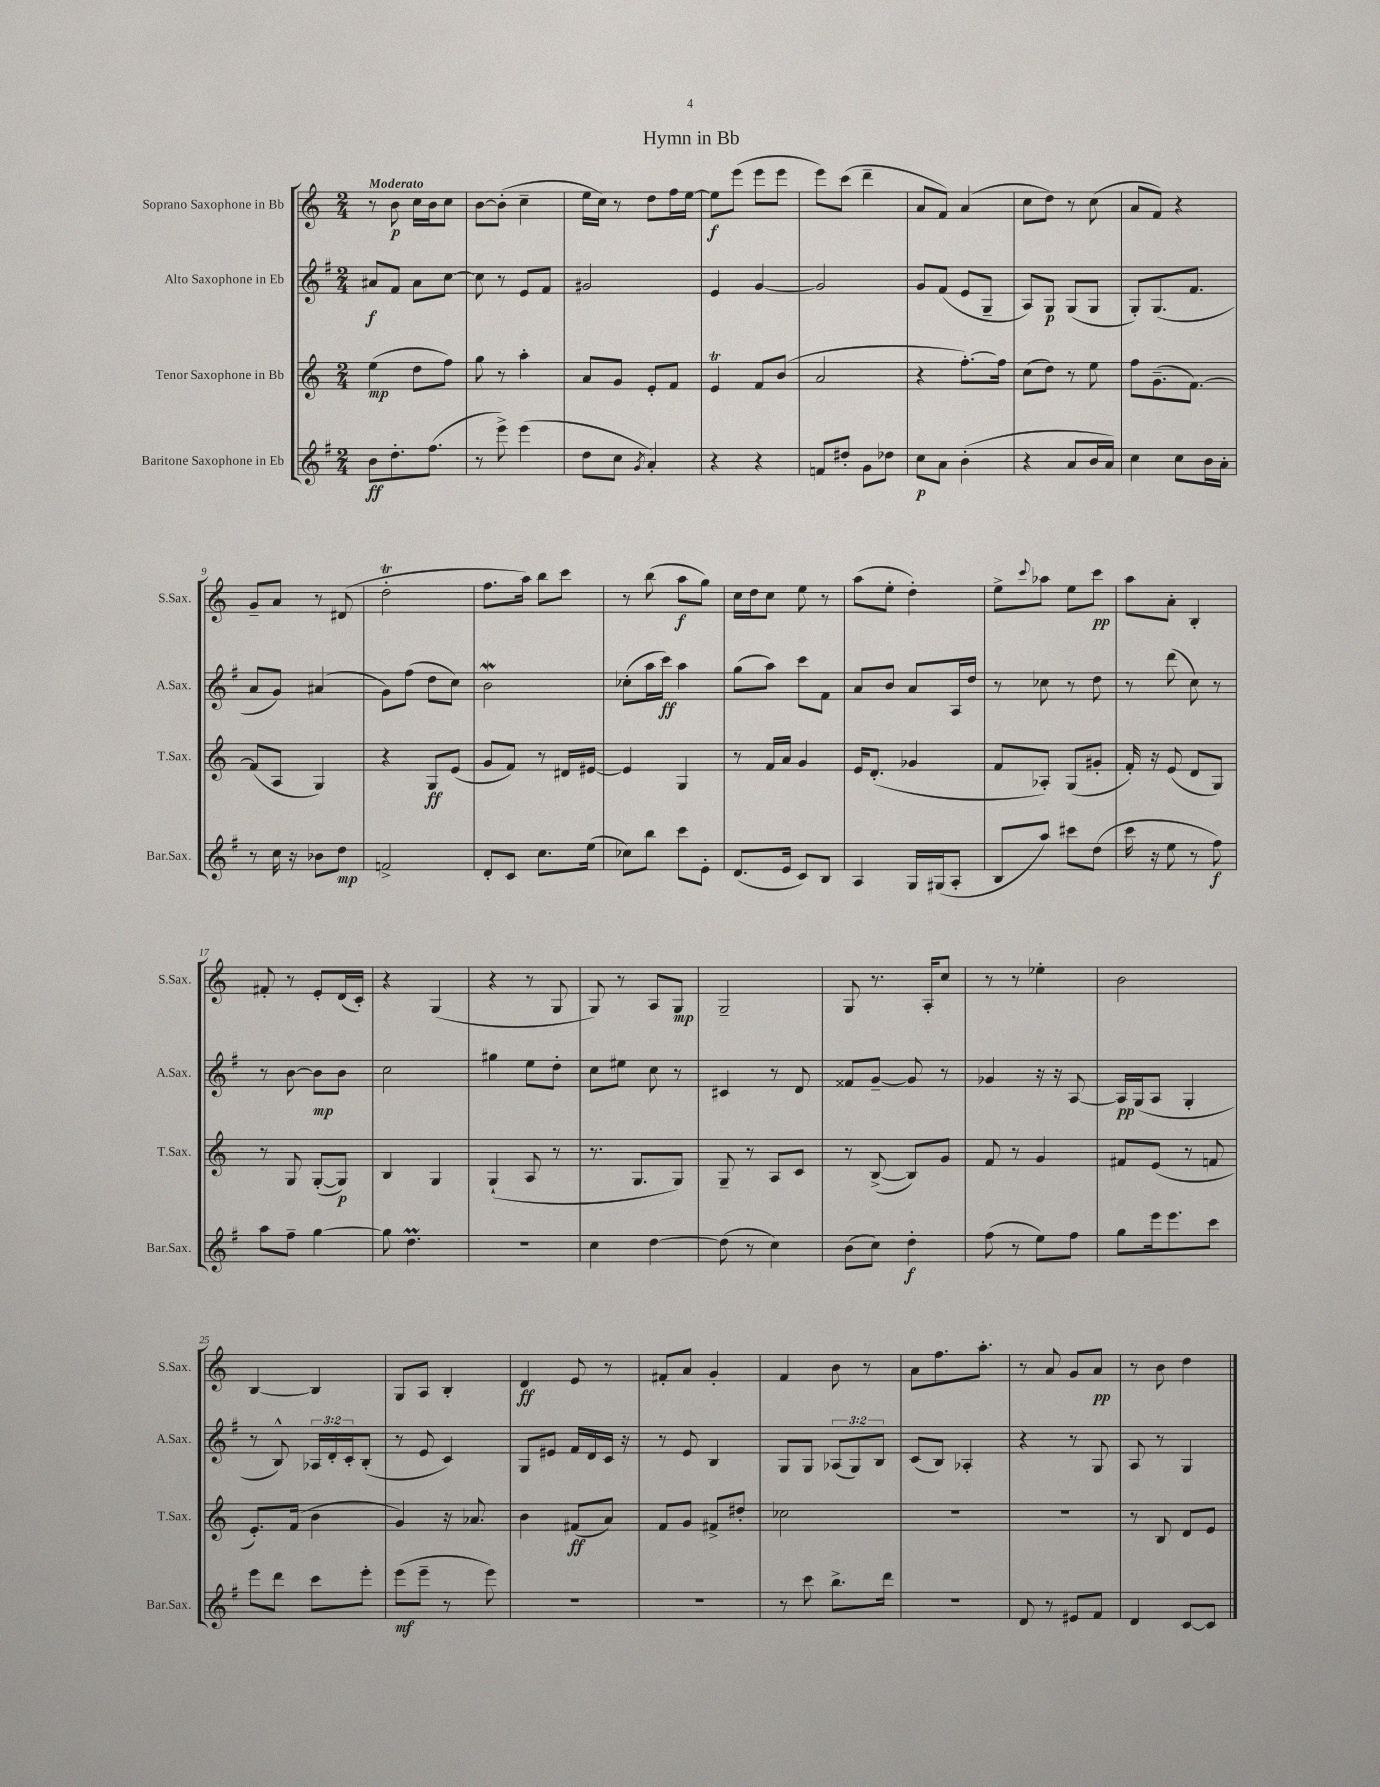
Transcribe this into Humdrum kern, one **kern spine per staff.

**kern	**dynam	**kern	**dynam	**kern	**dynam	**kern	**dynam
*part4	*part4	*part3	*part3	*part2	*part2	*part1	*part1
*staff4	*staff4	*staff3	*staff3	*staff2	*staff2	*staff1	*staff1
*I"Baritone Saxophone in Eb	*	*I"Tenor Saxophone in Bb	*	*I"Alto Saxophone in Eb	*	*I"Soprano Saxophone in Bb	*
*I'Bar.Sax.	*	*I'T.Sax.	*	*I'A.Sax.	*	*I'S.Sax.	*
*clefG2	*	*clefG2	*	*clefG2	*	*clefG2	*
*k[f#]	*	*k[]	*	*k[f#]	*	*k[]	*
*M2/4	*	*M2/4	*	*M2/4	*	*M2/4	*
=1	=1	=1	=1	=1	=1	=1	=1
!	!	!	!	!	!	!LO:TX:a:B:t=Moderato	!
8b\L	ff	(4ee\	mp	8a#X/L	f	8r	.
8.dd'\	.	.	.	8f#/J	.	8b\	p
.	.	8dd\L	.	8a#\L	.	16cc\LL	.
(8.ff#\J	.	.	.	.	.	16b\J	.
.	.	8ff\J)	.	[8cc\J	.	8cc\J	.
=2	=2	=2	=2	=2	=2	=2	=2
8r	.	8gg\	.	8cc\]	.	[8b\L	.
8eee^\)	.	8r	.	8r	.	(8b'\J]	.
(4eee\	.	4aa'\	.	8e/L	.	4cc~\	.
.	.	.	.	8f#/J	.	.	.
=3	=3	=3	=3	=3	=3	=3	=3
8dd\L	.	8a/L	.	2g#X/	.	16ee\LL	.
.	.	.	.	.	.	16cc\JJ)	.
8cc\J	.	8g/J	.	.	.	8r	.
8qg/	.	.	.	.	.	.	.
4a'/)	.	8e'/L	.	.	.	8dd\L	.
.	.	8f/J	.	.	.	16ff\L	.
.	.	.	.	.	.	[16ee\JJ	.
=4	=4	=4	=4	=4	=4	=4	=4
4r	.	4et/	.	4e/	.	8ee\L]	f
.	.	.	.	.	.	(8eee\J	.
4r	.	8f/L	.	[4g/	.	8eee\L	.
.	.	(8b/J	.	.	.	8eee\J	.
=5	=5	=5	=5	=5	=5	=5	=5
8fn/L	.	2a/	.	2g/]	.	8eee\L)	.
8dd#X'/J	.	.	.	.	.	(8ccc\J	.
8g\L	.	.	.	.	.	4ddd~\	.
8dd-X\J	.	.	.	.	.	.	.
=6	=6	=6	=6	=6	=6	=6	=6
8cc\L	p	4r	.	8g/L	.	8a/L	.
8a\J	.	.	.	(8f#/J	.	8f/J)	.
(4b'\	.	[8.ff'\L)	.	8e/L	.	(4a/	.
.	.	.	.	8G~/J	.	.	.
.	.	16ff\Jk]	.	.	.	.	.
=7	=7	=7	=7	=7	=7	=7	=7
4r	.	(8cc\L	.	8A/L)	.	8cc\L	.
.	.	8dd\J)	.	8G/J	p	8dd\J)	.
8a/L	.	8r	.	(8G/L	.	8r	.
16b/L	.	8ee\	.	8G/J	.	(8cc\	.
16a/JJ)	.	.	.	.	.	.	.
=8	=8	=8	=8	=8	=8	=8	=8
4cc\	.	8ff\L	.	8G'/L)	.	8a/L	.
.	.	(8.g~\	.	(8.G/	.	8f/J)	.
8cc\L	.	.	.	.	.	4r	.
.	.	[8.f\J)	.	8.f#/J	.	.	.
16b\L	.	.	.	.	.	.	.
16a'\JJ	.	.	.	.	.	.	.
!!LO:LB:g=z
=9	=9	=9	=9	=9	=9	=9	=9
8r	.	(8f/L]	.	8a/L	.	8g~/L	.
16cc\	.	8A/J	.	8g/J)	.	8a/J	.
16r	.	.	.	.	.	.	.
8b-X\L	.	4G/)	.	(4a#X/	.	8r	.
8dd\J	mp	.	.	.	.	(8d#X/	.
=10	=10	=10	=10	=10	=10	=10	=10
2fn^/	.	4r	.	8g\L)	.	2ddT'\	.
.	.	.	.	(8ff#\J	.	.	.
.	.	8G/L	ff	8dd\L	.	.	.
.	.	(8e/J	.	8cc\J)	.	.	.
=11	=11	=11	=11	=11	=11	=11	=11
8d'/L	.	8g/L	.	2bW\	.	8.ff\L	.
8c/J	.	8f/J)	.	.	.	.	.
.	.	.	.	.	.	16aa\Jk)	.
8.cc\L	.	8r	.	.	.	8bb\L	.
.	.	16d#X/LL	.	.	.	8ccc\J	.
(16ee\Jk	.	[16e#X/JJ	.	.	.	.	.
=12	=12	=12	=12	=12	=12	=12	=12
8cc-X\L)	.	4e#/]	.	(8cc-X'\L	.	8r	.
8bb\J	.	.	.	16aa\L	.	(8bb\	.
.	.	.	.	16ccc\JJ)	ff	.	.
8ccc\L	.	4G/	.	4aa\	.	8aa\L	f
8e'\J	.	.	.	.	.	8gg\J)	.
=13	=13	=13	=13	=13	=13	=13	=13
(8.d/L	.	8r	.	(8gg\L	.	16cc\LL	.
.	.	.	.	.	.	16dd\J	.
.	.	16f/LL	.	8aa\J)	.	8cc\J	.
16e/Jk	.	16a/JJ	.	.	.	.	.
8c/L)	.	4g/	.	8ccc\L	.	8ee\	.
8B/J	.	.	.	8f#\J	.	8r	.
=14	=14	=14	=14	=14	=14	=14	=14
4A/	.	16e/KL	.	8a/L	.	(8aa\L	.
.	.	(8.d'/J	.	.	.	.	.
.	.	.	.	8b/J	.	8ee'\J	.
16G/LL	.	4g-X/	.	8a/L	.	4dd'\)	.
(16G#X/J	.	.	.	.	.	.	.
8A'/J	.	.	.	16A/L	.	.	.
.	.	.	.	16dd/JJ	.	.	.
=15	=15	=15	=15	=15	=15	=15	=15
8B/L	.	8f/L	.	8r	.	8ee^\L	.
.	.	.	.	.	.	8qqccc/	.
8aa/J)	.	8A-X'/J)	.	8cc-X\	.	8aa-X\J	.
8ccc#X\L	.	(8G/L	.	8r	.	8ee\L	.
(8dd\J	.	8g#X'/J	.	8dd\	.	8ccc\J	pp
=16	=16	=16	=16	=16	=16	=16	=16
16ccc\	.	16f'/)	.	8r	.	8aa\L	.
16r	.	16r	.	.	.	.	.
8ee\	.	(8e/	.	(8ddd\	.	8a'\J	.
8r	.	8d/L	.	8cc\)	.	4B'/	.
8ff#\)	f	8G/J)	.	8r	.	.	.
!!LO:LB:g=z
=17	=17	=17	=17	=17	=17	=17	=17
8aa\L	.	8r	.	8r	.	8f#X'/	.
8ff#~\J	.	8G/	.	[8b\	.	8r	.
[4gg\	.	([8G'/L	.	8b\L]	mp	8e'/L	.
.	.	8G/J])	p	8b\J	.	(16d/L	.
.	.	.	.	.	.	16c'/JJ)	.
=18	=18	=18	=18	=18	=18	=18	=18
8gg\]	.	4B/	.	2cc\	.	4r	.
4.ddM\	.	.	.	.	.	.	.
.	.	4G/	.	.	.	(4G/	.
=19	=19	=19	=19	=19	=19	=19	=19
2r	.	(4G`/	.	4gg#X\	.	4r	.
.	.	8A/	.	8ee\L	.	8r	.
.	.	8r	.	8dd'\J	.	8G/	.
=20	=20	=20	=20	=20	=20	=20	=20
4cc\	.	8.r	.	8cc\L	.	8G/)	.
.	.	.	.	8ee#X\J	.	8r	.
.	.	8.G/L	.	.	.	.	.
[4dd\	.	.	.	8cc\	.	8A/L	.
.	.	8G/J)	.	8r	.	8G/J	mp
=21	=21	=21	=21	=21	=21	=21	=21
(8dd\]	.	8G~/	.	4c#X/	.	2G~/	.
8r	.	8r	.	.	.	.	.
4cc\)	.	8A/L	.	8r	.	.	.
.	.	8c/J	.	8d/	.	.	.
=22	=22	=22	=22	=22	=22	=22	=22
(8b\L	.	8r	.	8f##X/L	.	8G/	.
8cc\J)	.	([8B^/	.	[8g~/J	.	8.r	.
4dd'\	f	8B/L])	.	8g/]	.	.	.
.	.	.	.	.	.	16A'/KL	.
.	.	8g/J	.	8r	.	8cc/J	.
=23	=23	=23	=23	=23	=23	=23	=23
(8ff#\	.	8f/	.	4g-X/	.	8r	.
8r	.	8r	.	.	.	8r	.
8ee\L)	.	4g/	.	16r	.	4ee-X'\	.
.	.	.	.	16r	.	.	.
8ff#\J	.	.	.	[8A/	.	.	.
=24	=24	=24	=24	=24	=24	=24	=24
8gg\L	.	8f#X/L	.	16A/LL]	pp	2b\	.
.	.	.	.	(16G/J	.	.	.
16eee\k	.	(8e/J	.	8A/J	.	.	.
8.eee\	.	.	.	.	.	.	.
.	.	8r	.	4G'/	.	.	.
8ccc\J	.	8fn/	.	.	.	.	.
!!LO:LB:g=z
=25	=25	=25	=25	=25	=25	=25	=25
8eee\L	.	8.e'/L)	.	8r	.	[4B/	.
8ddd\J	.	.	.	8B^^/)	.	.	.
.	.	(16f/Jk	.	.	.	.	.
8ccc\L	.	4b\	.	24A-X/LL	.	4B/]	.
.	.	.	.	24d'/	.	.	.
.	.	.	.	24c'/J	.	.	.
8eee'\J	.	.	.	(8B'/J	.	.	.
=26	=26	=26	=26	=26	=26	=26	=26
(8eee\L	mf	4g/)	.	8r	.	8G/L	.
8eee~\J	.	.	.	8e/	.	8A/J	.
8r	.	16r	.	4c/)	.	4B'/	.
.	.	8.a-X/	.	.	.	.	.
8eee\)	.	.	.	.	.	.	.
=27	=27	=27	=27	=27	=27	=27	=27
2r	.	4b\	.	8G/L	.	4d/	ff
.	.	.	.	8e#X/J	.	.	.
.	.	(8f#X/L	ff	16f#/LL	.	8e/	.
.	.	.	.	16d/	.	.	.
.	.	8a/J)	.	16c/JJ	.	8r	.
.	.	.	.	16r	.	.	.
=28	=28	=28	=28	=28	=28	=28	=28
2r	.	8f/L	.	8r	.	8f#X'/L	.
.	.	8g/J	.	8e/	.	8a/J	.
.	.	8f#X^/L	.	4B/	.	4g'/	.
.	.	8dd#X'/J	.	.	.	.	.
=29	=29	=29	=29	=29	=29	=29	=29
8r	.	2cc-X\	.	8G/L	.	4f/	.
8ccc\	.	.	.	8G/J	.	.	.
8.bb^\L	.	.	.	(12A-X/L	.	8b\	.
.	.	.	.	12G/)	.	.	.
.	.	.	.	.	.	8r	.
.	.	.	.	12B/J	.	.	.
16ddd\Jk	.	.	.	.	.	.	.
=30	=30	=30	=30	=30	=30	=30	=30
2r	.	2r	.	(8c/L	.	8a\L	.
.	.	.	.	8B/J)	.	8.ff\	.
.	.	.	.	4A-X'/	.	.	.
.	.	.	.	.	.	8.aa'\J	.
=31	=31	=31	=31	=31	=31	=31	=31
8d/	.	2r	.	4r	.	8r	.
8r	.	.	.	.	.	8a/	.
8e#X/L	.	.	.	8r	.	8g/L	.
8f#/J	.	.	.	8G/	.	8a/J	pp
=32	=32	=32	=32	=32	=32	=32	=32
4d/	.	8r	.	8A/	.	8r	.
.	.	8B/	.	8r	.	8b\	.
[8c/L	.	8d/L	.	4G/	.	4dd\	.
8c/J]	.	8e/J	.	.	.	.	.
==	==	==	==	==	==	==	==
*-	*-	*-	*-	*-	*-	*-	*-
